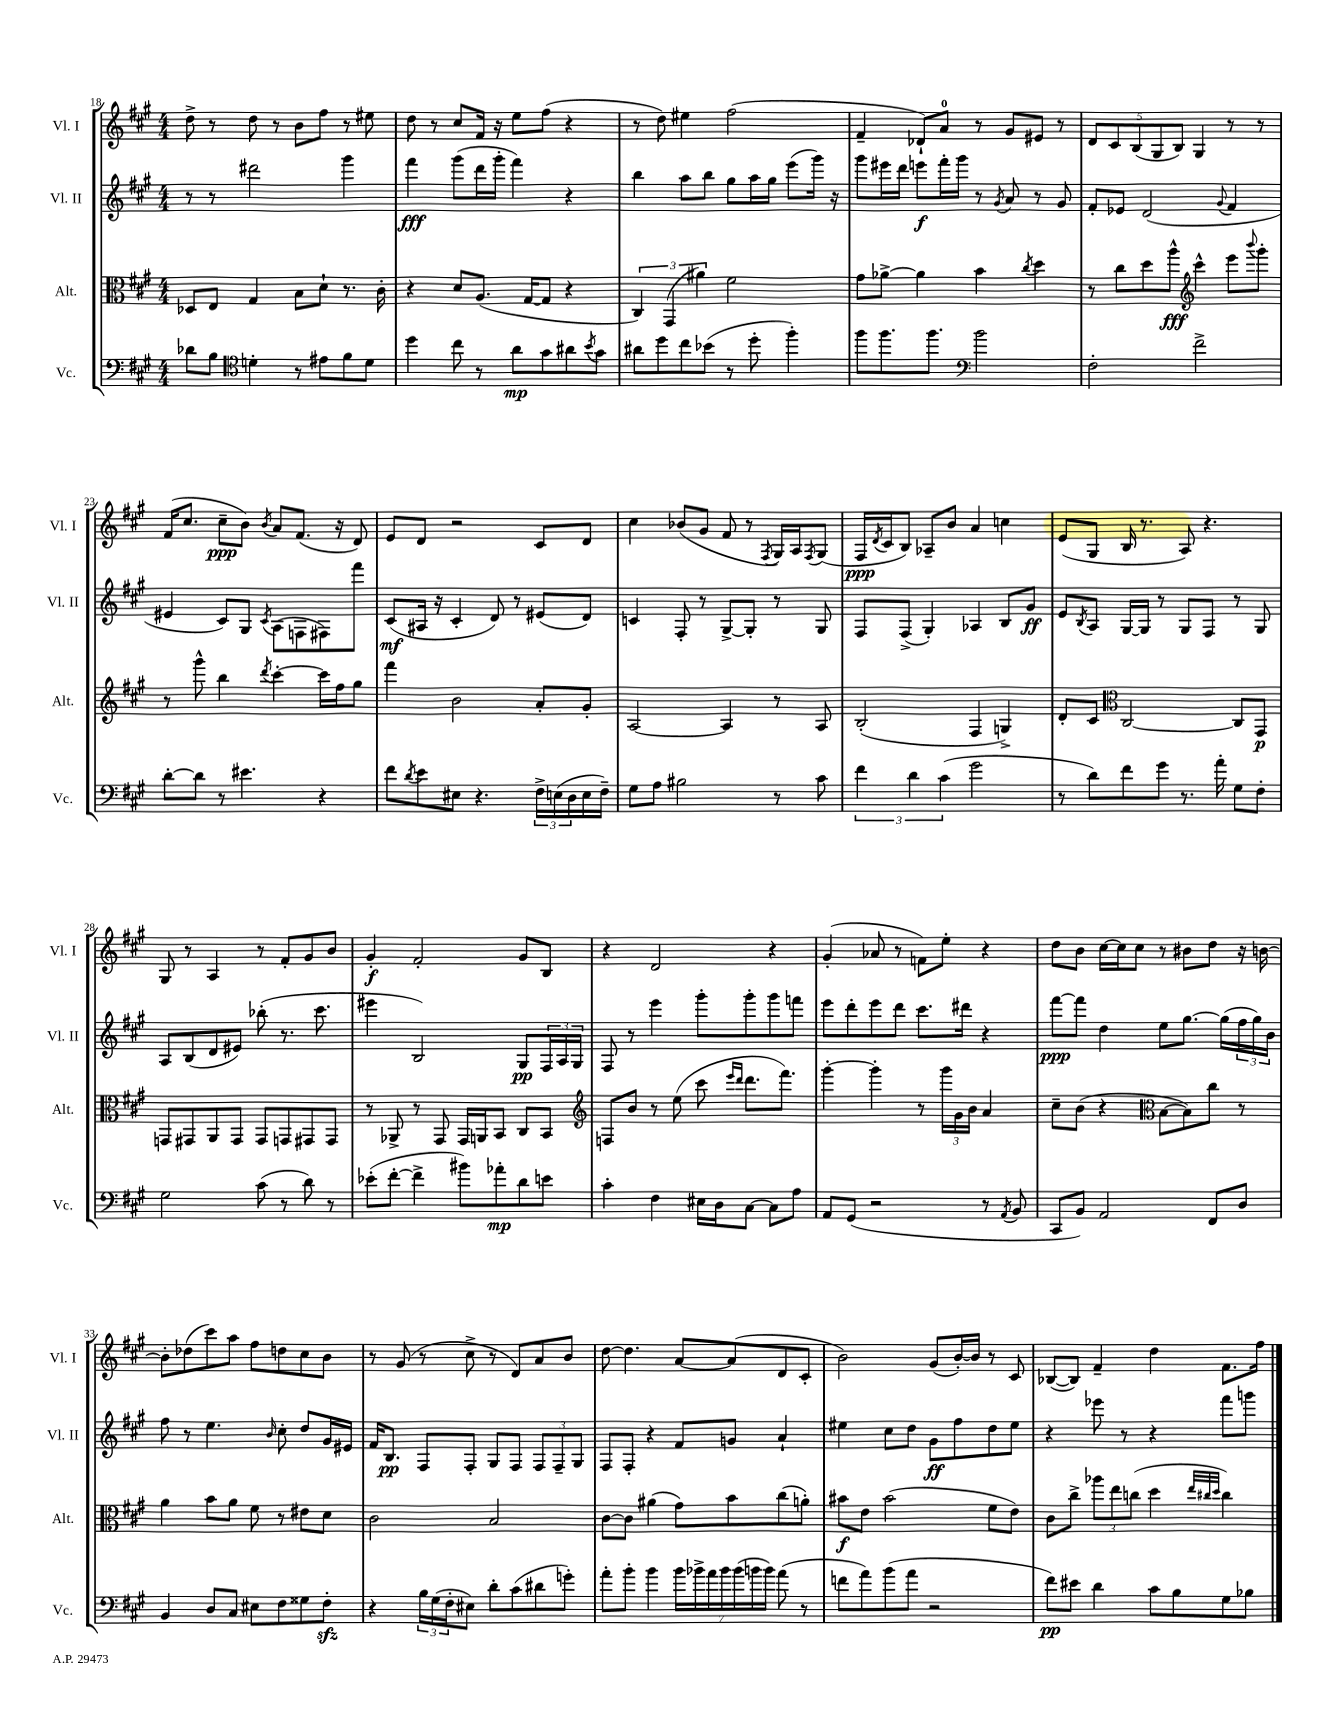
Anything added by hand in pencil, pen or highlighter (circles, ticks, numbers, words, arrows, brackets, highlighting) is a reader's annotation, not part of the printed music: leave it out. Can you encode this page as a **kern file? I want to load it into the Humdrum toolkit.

**kern	**dynam	**kern	**dynam	**kern	**dynam	**kern	**dynam
*part4	*part4	*part3	*part3	*part2	*part2	*part1	*part1
*staff4	*staff4	*staff3	*staff3	*staff2	*staff2	*staff1	*staff1
*I"Vc.	*	*I"Alt.	*	*I"Vl. II	*	*I"Vl. I	*
*I'Vc.	*	*I'Alt.	*	*I'Vl. II	*	*I'Vl. I	*
*clefF4	*	*clefC3	*	*clefG2	*	*clefG2	*
*k[f#c#g#]	*	*k[f#c#g#]	*	*k[f#c#g#]	*	*k[f#c#g#]	*
*M4/4	*	*M4/4	*	*M4/4	*	*M4/4	*
=18	=18	=18	=18	=18	=18	=18	=18
8d-X\L	.	8D-X/L	.	8r	.	8dd^\	.
8B\J	.	8E/J	.	8r	.	8r	.
*clefC4	*	*	*	*	*	*	*
4dn'\	.	4G#/	.	2ddd#X\	.	8dd\	.
.	.	.	.	.	.	8r	.
8r	.	8B\L	.	.	.	8b\L	.
8e#X\L	.	8d`\J	.	.	.	8ff#\J	.
8f#\	.	8.r	.	4ggg#\	.	8r	.
8d\J	.	.	.	.	.	8ee#X\	.
.	.	16c#'\	.	.	.	.	.
=19	=19	=19	=19	=19	=19	=19	=19
4dd\	.	4r	.	4fff#\	fff	8dd\	.
.	.	.	.	.	.	8r	.
8cc#\	.	8d/L	.	(8ggg#\L	.	8cc#/L	.
8r	.	(8.A/J	.	16ddd\L	.	16f#/Jk	.
.	.	.	.	16ggg#'\JJ	.	16r	.
8a\L	mp	.	.	4fff#\)	.	8ee\L	.
.	.	[16G#/KL	.	.	.	.	.
8g#\	.	8G#/J]	.	.	.	(8ff#\J	.
8a#X\	.	4r	.	4r	.	4r	.
8qb/	.	.	.	.	.	.	.
8g#\J	.	.	.	.	.	.	.
=20	=20	=20	=20	=20	=20	=20	=20
8a#X\L	.	6C#/)	.	4bb\	.	8r	.
8dd\	.	.	.	.	.	8dd\)	.
.	.	(6GG#/	.	.	.	.	.
8cc#\	.	.	.	8aa\L	.	4ee#X\	.
.	.	6a#X\)	.	.	.	.	.
(8b-X\J	.	.	.	8bb\J	.	.	.
8r	.	2f#\	.	8gg#\L	.	(2ff#\	.
8dd'\	.	.	.	16aa\L	.	.	.
.	.	.	.	16gg#\JJ	.	.	.
4ff#'\)	.	.	.	(8eee\L	.	.	.
.	.	.	.	16ggg#\Jk)	.	.	.
.	.	.	.	16r	.	.	.
=21	=21	=21	=21	=21	=21	=21	=21
8ff#\L	.	8g#\L	.	8ggg#\L	.	4f#~/	.
8.ff#\	.	[8a-X^\J	.	16eee#X\L	.	.	.
.	.	.	.	16ddd\JJ	.	.	.
.	.	4a-\]	.	8eeen\L	f	8d-X`/L)	.
8.ff#\J	.	.	.	.	.	.	.
.	.	.	.	16fff#'\L	.	8a/J	.
.	.	.	.	16ggg#\JJ	.	.	.
*clefF4	*	*	*	*	*	*	*
2b\	.	4b\	.	8r	.	8r	.
.	.	.	.	8qg#/	.	.	.
.	.	.	.	8a/	.	8g#/L	.
.	.	8qcc#/	.	.	.	.	.
.	.	4dd\	.	8r	.	8e#X/J	.
.	.	.	.	8g#/	.	8r	.
=22	=22	=22	=22	=22	=22	=22	=22
2F#'\	.	8r	.	8f#'/L	.	10d/L	.
.	.	.	.	.	.	10c#/	.
.	.	8cc#\L	.	8e-X/J	.	.	.
.	.	.	.	.	.	(10B/	.
.	.	8dd\	.	(2d/	.	.	.
.	.	.	.	.	.	10G#/	.
.	.	8aa^^\J	fff	.	.	.	.
.	.	.	.	.	.	10B/J)	.
*	*	*clefG2	*	*	*	*	*
2f#^\	.	4ccc#^^\	.	.	.	4G#/	.
.	.	.	.	8qqg#/	.	.	.
.	.	8eee\L	.	4f#/	.	8r	.
.	.	8qqbbb/	.	.	.	.	.
.	.	8ggg#'\J	.	.	.	8r	.
!!LO:LB:g=z
=23	=23	=23	=23	=23	=23	=23	=23
[8d'\L	.	8r	.	4e#X/	.	(16f#/KL	.
.	.	.	.	.	.	8.cc#/J	.
8d\J]	.	8ggg#^^\	.	.	.	.	.
8r	.	4bb\	.	8c#/L)	.	8cc#~\L	ppp
4.e#X\	.	.	.	8G#/J	.	8b\J)	.
.	.	8qddd/	.	8qc#/	.	8qb/	.
.	.	[4ccc#'\	.	(8A\L	.	8a/L	.
.	.	.	.	8Fn\	.	(8.f#/J	.
4r	.	16ccc#\LL]	.	8F#X\)	.	.	.
.	.	16ff#\J	.	.	.	16r	.
.	.	8gg#\J	.	8fff#\J	.	8d/)	.
=24	=24	=24	=24	=24	=24	=24	=24
8f#\L	.	4fff#\	.	(8c#/L	mf	8e/L	.
8qd/	.	.	.	.	.	.	.
8e\	.	.	.	16A#X/Jk	.	8d/J	.
.	.	.	.	16r	.	.	.
8E#X\J	.	2b\	.	4c#'/	.	2r	.
4.r	.	.	.	.	.	.	.
.	.	.	.	8d/)	.	.	.
.	.	.	.	8r	.	.	.
24F#^\LL	.	8a'/L	.	(8e#X/L	.	8c#/L	.
(24En\	.	.	.	.	.	.	.
24D\	.	.	.	.	.	.	.
16E\	.	8g#'/J	.	8d/J)	.	8d/J	.
16F#~\JJ)	.	.	.	.	.	.	.
=25	=25	=25	=25	=25	=25	=25	=25
8G#\L	.	[2A/	.	4cn/	.	4cc#\	.
8A\J	.	.	.	.	.	.	.
2B#X\	.	.	.	8F#'/	.	(8b-X/L	.
.	.	.	.	8r	.	8g#/J	.
.	.	4A/]	.	[8G#^/L	.	8f#/	.
.	.	.	.	8G#'/J]	.	8r	.
.	.	.	.	.	.	8qF#/	.
8r	.	8r	.	8r	.	16G#/LL)	.
.	.	.	.	.	.	16A/J	.
.	.	.	.	.	.	8qF#/	.
8c#\	.	8A/	.	8G#/	.	(8G#/J	.
=26	=26	=26	=26	=26	=26	=26	=26
6f#\	.	(2B'/	.	8F#/L	.	16F#/LL	ppp
.	.	.	.	.	.	8qd/	.
.	.	.	.	.	.	16c#/J	.
.	.	.	.	(8F#^/J	.	8B/J)	.
6d\	.	.	.	.	.	.	.
.	.	.	.	4G#'/)	.	8A-X~/L	.
(6c#\	.	.	.	.	.	.	.
.	.	.	.	.	.	8b/J	.
2g#\	.	4F#/	.	4A-X/	.	4a/	.
.	.	4Gn^/)	.	8B/L	.	4ccn\	.
.	.	.	.	8g#/J	ff	.	.
=27	=27	=27	=27	=27	=27	=27	=27
8r	.	8d'/L	.	8e/L	.	(8e/L	.
.	.	.	.	8qB/	.	.	.
8d\L)	.	8c#/J	.	8A/J	.	8G#/J	.
*	*	*clefC3	*	*	*	*	*
8f#\	.	[2C#/	.	[16G#/LL	.	16B/	.
.	.	.	.	16G#/JJ]	.	8.r	.
8g#\J	.	.	.	8r	.	.	.
8.r	.	.	.	8G#/L	.	8A/)	.
.	.	.	.	8F#/J	.	4.r	.
16a'\	.	.	.	.	.	.	.
8G#\L	.	8C#/L]	.	8r	.	.	.
8F#'\J	.	8GG#/J	p	8G#/	.	.	.
!!LO:LB:g=z
=28	=28	=28	=28	=28	=28	=28	=28
2G#\	.	8GGn/L	.	8A/L	.	8G#/	.
.	.	8GG#X/	.	(8B/	.	8r	.
.	.	8AA/	.	8d/	.	4A/	.
.	.	8GG#/J	.	8e#X/J)	.	.	.
(8c#\	.	8GG#/L	.	(8bb-X'\	.	8r	.
8r	.	8GGn/	.	8.r	.	8f#'/L	.
8d\)	.	8GG#X/	.	.	.	8g#/	.
.	.	.	.	8.ccc#\	.	.	.
8r	.	8GG#/J	.	.	.	8b/J	.
=29	=29	=29	=29	=29	=29	=29	=29
(8e-X'\L	.	8r	.	4eee#X\	.	4g#'/	f
[8f#'\J	.	8AA-X^/	.	.	.	.	.
4f#^\]	.	8r	.	2B/)	.	2f#'/	.
.	.	8GG#/	.	.	.	.	.
8b#X\L)	.	16GG#/LL	.	.	.	.	.
.	.	16AAn/J	.	.	.	.	.
8a-X'\	mp	8BB/J	.	.	.	.	.
8d\	.	8C#/L	.	8G#/L	pp	8g#/L	.
8en\J	.	8BB/J	.	24F#/L	.	8B/J	.
.	.	.	.	24A/	.	.	.
.	.	.	.	24G#/JJ	.	.	.
=30	=30	=30	=30	=30	=30	=30	=30
*	*	*clefG2	*	*	*	*	*
4c#'\	.	8Fn/L	.	8F#/	.	4r	.
.	.	8b/J	.	8r	.	.	.
4F#\	.	8r	.	4eee\	.	2d/	.
.	.	(8ee\	.	.	.	.	.
16E#X\LL	.	8ccc#\	.	8ggg#'\L	.	.	.
16D\J	.	.	.	.	.	.	.
.	.	16qqeee/LL	.	.	.	.	.
.	.	16qqddd/JJ	.	.	.	.	.
[8C#\J	.	8.ddd\L	.	8ggg#'\	.	.	.
8C#\L]	.	.	.	8ggg#\	.	4r	.
.	.	8.fff#\J)	.	.	.	.	.
8A\J	.	.	.	8fffn\J	.	.	.
=31	=31	=31	=31	=31	=31	=31	=31
8AA/L	.	[4ggg#'\	.	8eee\L	.	(4g#'/	.
(8GG#/J	.	.	.	8ddd'\	.	.	.
2r	.	4ggg#'\]	.	8eee\	.	8a-X/	.
.	.	.	.	8ddd\J	.	8r	.
.	.	8r	.	8.ccc#\L	.	8fn\L)	.
.	.	24ggg#\LL	.	.	.	8ee'\J	.
.	.	24g#\	.	.	.	.	.
.	.	.	.	16ddd#X\Jk	.	.	.
.	.	24b\JJ	.	.	.	.	.
8r	.	4a/	.	4r	.	4r	.
8qAA/	.	.	.	.	.	.	.
8BB/	.	.	.	.	.	.	.
=32	=32	=32	=32	=32	=32	=32	=32
8CC#/L	.	8cc#~\L	.	[8fff#\L	ppp	8dd\L	.
8BB/J)	.	(8b\J	.	8fff#\J]	.	8b\J	.
2AA/	.	4r	.	4dd\	.	[16cc#\LL	.
.	.	.	.	.	.	16cc#\J]	.
.	.	.	.	.	.	8cc#\J	.
*	*	*clefC3	*	*	*	*	*
.	.	[8B\L	.	8ee\L	.	8r	.
.	.	8B\])	.	[8.gg#\J	.	8b#X\L	.
8FF#/L	.	8cc#\J	.	.	.	8dd\J	.
.	.	.	.	(16gg#\LL]	.	.	.
8D/J	.	8r	.	24ff#\	.	16r	.
.	.	.	.	24gg#\)	.	.	.
.	.	.	.	.	.	[16bn\	.
.	.	.	.	24b\JJ	.	.	.
!!LO:LB:g=z
=33	=33	=33	=33	=33	=33	=33	=33
4BB/	.	4a\	.	8ff#\	.	8b'\L]	.
.	.	.	.	8r	.	(8dd-X\	.
8D/L	.	8b\L	.	4.ee\	.	8ccc#\)	.
8C#/J	.	8a\J	.	.	.	8aa\J	.
8E#X\L	.	8f#\	.	.	.	8ff#\L	.
.	.	.	.	16qqb/	.	.	.
8F#\	.	8r	.	8cc#'\	.	8ddn\	.
8G##X\	.	8e#X\L	.	8dd/L	.	8cc#\	.
8F#zz'\J	.	8d\J	.	16g#/L	.	8b\J	.
.	.	.	.	16e#X/JJ	.	.	.
=34	=34	=34	=34	=34	=34	=34	=34
4r	.	2c#\	.	16f#/KL	.	8r	.
.	.	.	.	8.B/J	pp	.	.
.	.	.	.	.	.	(8g#/	.
24B\LL	.	.	.	8F#/L	.	8r	.
(24G#\	.	.	.	.	.	.	.
24F#'\J	.	.	.	.	.	.	.
8E#X\J)	.	.	.	8F#'/J	.	8cc#^\	.
8d'\L	.	2B/	.	8G#/L	.	8r	.
(8c#\	.	.	.	8F#/J	.	8d/L)	.
8d#X\	.	.	.	12F#/L	.	8a/	.
.	.	.	.	12F#~/	.	.	.
8gn'\J)	.	.	.	.	.	8b/J	.
.	.	.	.	12G#/J	.	.	.
=35	=35	=35	=35	=35	=35	=35	=35
8a'\L	.	[8c#\L	.	8F#/L	.	[8dd\	.
8b'\J	.	8c#\J]	.	8F#'/J	.	4.dd\]	.
4b\	.	(4a#X\	.	4r	.	.	.
28b\LL	.	8g#\L)	.	8f#/L	.	[8a/L	.
28b-X^\	.	.	.	.	.	.	.
28a\	.	.	.	.	.	.	.
28b-\	.	.	.	.	.	.	.
.	.	8b\	.	8gn/J	.	(8a/]	.
(28b-\	.	.	.	.	.	.	.
28bn\	.	.	.	.	.	.	.
28b\JJ)	.	.	.	.	.	.	.
(8a\	.	(8cc#\	.	4a`/	.	8d/	.
8r	.	8an'\J)	.	.	.	8c#'/J	.
=36	=36	=36	=36	=36	=36	=36	=36
8fn\L	.	8b#X\L	f	4ee#X\	.	2b\)	.
8a\)	.	8e\J	.	.	.	.	.
(8b\	.	(2b#\	.	8cc#\L	.	.	.
8a\J	.	.	.	8dd\J	.	.	.
2r	.	.	.	8g#\L	ff	(8g#/L	.
.	.	.	.	8ff#\	.	[16b'/L)	.
.	.	.	.	.	.	16b/JJ]	.
.	.	8f#\L	.	8dd\	.	8r	.
.	.	8e\J)	.	8ee#\J	.	8c#/	.
=37	=37	=37	=37	=37	=37	=37	=37
8f#\L)	pp	8c#\L	.	4r	.	([8B-X/L	.
8e#X\J	.	8cc#^\J	.	.	.	8B-/J])	.
4d\	.	12aa-X\L	.	8eee-X\	.	4f#~/	.
.	.	12ee\	.	.	.	.	.
.	.	.	.	8r	.	.	.
.	.	(12ccn\J	.	.	.	.	.
8c#\L	.	4dd\	.	4r	.	4dd\	.
8B\	.	.	.	.	.	.	.
.	.	32qqee/LLL	.	.	.	.	.
.	.	32qqcc#X/	.	.	.	.	.
.	.	32qqdd/JJJ	.	.	.	.	.
8G#\	.	4cc#\)	.	8fff#\L	.	8.f#\L	.
8B-X\J	.	.	.	8gggn\J	.	.	.
.	.	.	.	.	.	16ff#\Jk	.
==	==	==	==	==	==	==	==
*-	*-	*-	*-	*-	*-	*-	*-
